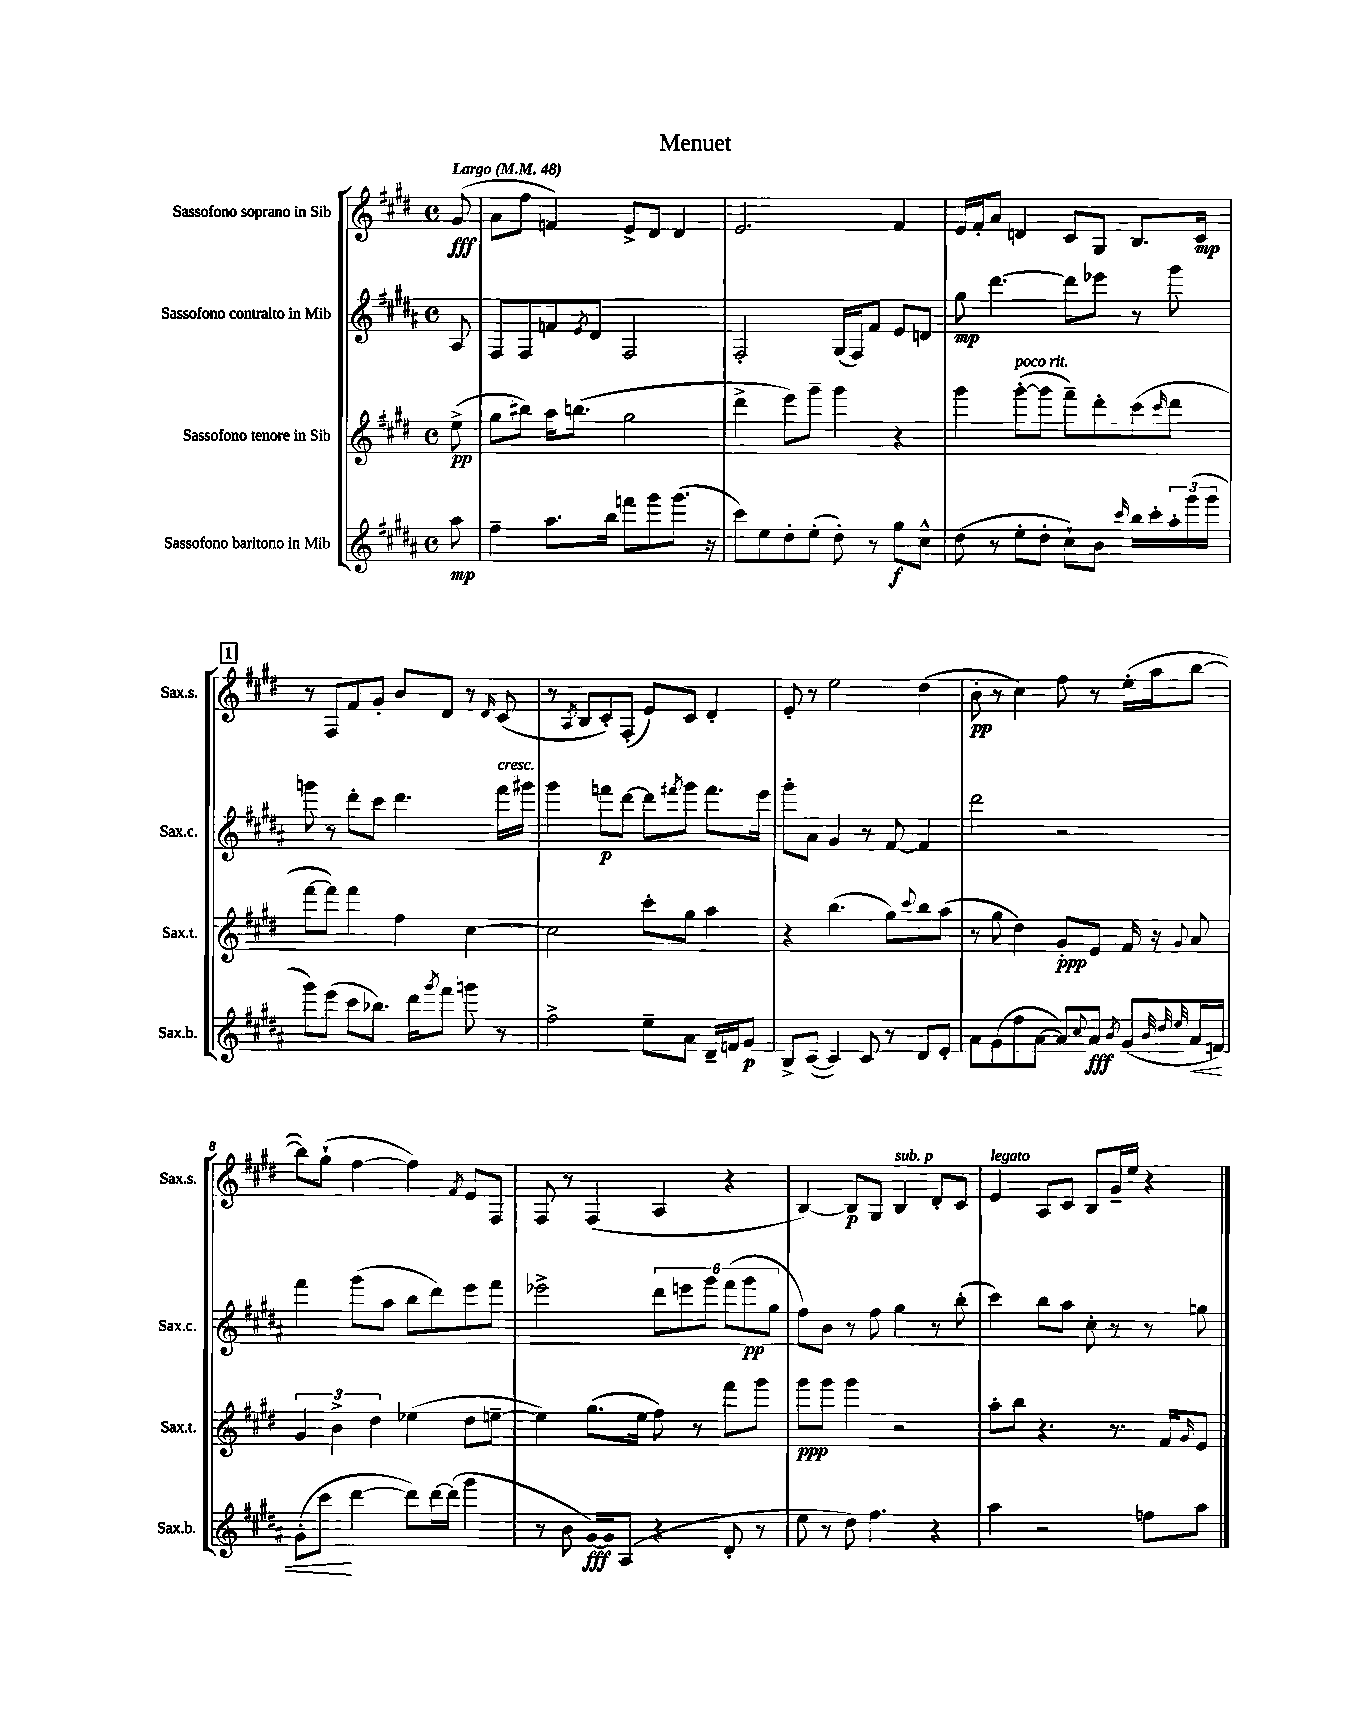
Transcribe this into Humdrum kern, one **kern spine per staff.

**kern	**dynam	**kern	**dynam	**kern	**dynam	**kern	**dynam
*part4	*part4	*part3	*part3	*part2	*part2	*part1	*part1
*staff4	*staff4	*staff3	*staff3	*staff2	*staff2	*staff1	*staff1
*I"Sassofono baritono in Mib	*	*I"Sassofono tenore in Sib	*	*I"Sassofono contralto in Mib	*	*I"Sassofono soprano in Sib	*
*I'Sax.b.	*	*I'Sax.t.	*	*I'Sax.c.	*	*I'Sax.s.	*
*clefG2	*	*clefG2	*	*clefG2	*	*clefG2	*
*k[f#c#g#d#a#]	*	*k[f#c#g#d#]	*	*k[f#c#g#d#a#]	*	*k[f#c#g#d#]	*
*M4/4	*	*M4/4	*	*M4/4	*	*M4/4	*
*met(c)	*	*met(c)	*	*met(c)	*	*met(c)	*
*MM48	*	*MM48	*	*MM48	*	*MM48	*
=	=	=	=	=	=	=	=
!	!	!	!	!	!	!LO:TX:a:B:t=Largo	!
8aa#\	mp	(8ee^\	pp	8A#/	.	(8g#/	fff
=1	=1	=1	=1	=1	=1	=1	=1
4ff#~\	.	8gg#\L	.	8F#/L	.	8a\L	.
.	.	8bb#X\J)	.	8F#/	.	8ff#\J	.
8.aa#\L	.	16aa\KL	.	8fn/	.	4fn/)	.
.	.	(8.bbn\J	.	.	.	.	.
.	.	.	.	8qe/	.	.	.
.	.	.	.	8d#/J	.	.	.
16bb\Jk	.	.	.	.	.	.	.
8fffn\L	.	2gg#\	.	2F#/	.	8e^/L	.
8ggg#\	.	.	.	.	.	8d#/J	.
(8.ggg#\J	.	.	.	.	.	4d#/	.
16r	.	.	.	.	.	.	.
=2	=2	=2	=2	=2	=2	=2	=2
8ccc#\L)	.	4ddd#^\	.	2F#'/	.	2.e/	.
8ee\	.	.	.	.	.	.	.
8dd#'\	.	8eee\L)	.	.	.	.	.
(8ee'\J	.	8ggg#~\J	.	.	.	.	.
8dd#'\)	.	4ggg#\	.	(16G#/LL	.	.	.
.	.	.	.	16F#/J)	.	.	.
8r	.	.	.	8f#/J	.	.	.
8gg#\L	f	4r	.	8e/L	.	4f#/	.
8cc#^^\J	.	.	.	8dn/J	.	.	.
=3	=3	=3	=3	=3	=3	=3	=3
(8dd#\	.	4ggg#\	.	8gg#\	mp	16e/LL	.
.	.	.	.	.	.	16f#'/J	.
8r	.	.	.	[4.ddd#\	.	8a/J	.
!	!	!LO:TX:a:i:t=poco rit.	!	!	!	!	!
8ee'\L	.	([8ggg#'\L	.	.	.	4dn/	.
8dd#'\J	.	8ggg#\J]	.	.	.	.	.
8cc#`\L)	.	8fff#~\L)	.	8ddd#\L]	.	8c#/L	.
8b\J	.	8ddd#'\	.	8eee-X\J	.	8G#/J	.
16qqccc#/	.	.	.	.	.	.	.
16bb\LL	.	(8ccc#\	.	8r	.	8.B/L	.
16ccc#'\	.	.	.	.	.	.	.
.	.	16qqccc#/	.	.	.	.	.
24aa#'\	.	8ddd#\J	.	8ggg#\	.	.	.
(24ggg#\	.	.	.	.	.	.	.
.	.	.	.	.	.	16c#/Jk	mp
24ggg#\JJ	.	.	.	.	.	.	.
!!LO:LB:g=z
!!LO:REH:place=s1:t=1
=4	=4	=4	=4	=4	=4	=4	=4
8ggg#\L)	.	[8fff#\L	.	8gggn\	.	8r	.
(8eee\J	.	8fff#\J])	.	8r	.	8F#/L	.
8ccc#\L	.	4fff#\	.	8ddd#'\L	.	8f#/	.
8.bb-X\J)	.	.	.	8ccc#\J	.	8g#'/J	.
.	.	4ff#\	.	4.ddd#\	.	8b/L	.
16ddd#\KL	.	.	.	.	.	.	.
8qggg#/	.	.	.	.	.	.	.
8fff#\J	.	.	.	.	.	8d#/J	.
8gggn\	.	[4cc#\	.	.	.	8r	.
.	.	.	.	.	.	16qqd#/	.
!	!	!	!	!LO:TX:a:i:t=cresc.	!	!	!
8r	.	.	.	16fff#\LL	.	(8c#/	.
.	.	.	.	16ggg#X\JJ	.	.	.
=5	=5	=5	=5	=5	=5	=5	=5
2ff#^\	.	2cc#\]	.	4ggg#\	.	8r	.
.	.	.	.	.	.	8qA/	.
.	.	.	.	.	.	8B/L	.
.	.	.	.	8fffn\L	p	8c#'/)	.
.	.	.	.	[8ddd#\J	.	(8F#'/J	.
8ee~\L	.	8ccc#'\L	.	8ddd#\L]	.	8e/L)	.
.	.	.	.	8qfff#X/	.	.	.
8a#\J	.	8gg#\J	.	8ggg#\J	.	8c#/J	.
16d#~/LL	.	4aa\	.	8.fff#\L	.	4d#'/	.
16fn/J	.	.	.	.	.	.	.
8g#/J	p	.	.	.	.	.	.
.	.	.	.	16eee\Jk	.	.	.
=6	=6	=6	=6	=6	=6	=6	=6
8B^/L	.	4r	.	8ggg#'\L	.	8e'/	.
([8c#/J	.	.	.	8a#\J	.	8r	.
4c#/])	.	(4.bb\	.	4g#/	.	2ee\	.
8c#/	.	.	.	8r	.	.	.
8r	.	8gg#\L)	.	[8f#/	.	.	.
.	.	8qqccc#/	.	.	.	.	.
8d#/L	.	8bb\	.	4f#/]	.	(4dd#\	.
8e'/J	.	(8aa\J	.	.	.	.	.
=7	=7	=7	=7	=7	=7	=7	=7
8a#\L	.	8r	.	2ddd#\	.	8b'\	pp
(8g#\	.	8gg#\	.	.	.	8r	.
8ff#\	.	4dd#\)	.	.	.	4cc#\)	.
[8a#\J	.	.	.	.	.	.	.
8a#/L])	.	8g#'/L	ppp	2r	.	8ff#\	.
8qqcc#/	.	.	.	.	.	.	.
8a#/J	fff	8e/J	.	.	.	8r	.
8qb/	.	.	.	.	.	.	.
(8g#/L	.	16f#/	.	.	.	(16ee'\LL	.
.	.	16r	.	.	.	16aa\J	.
32qqb/	.	.	.	.	.	.	.
32qqdd#/	.	.	.	.	.	.	.
32qqee/	.	8qqg#/	.	.	.	.	.
!	!LO:HP:b	!	!	!	!	!	!
16a#/L	<	8a/	.	.	.	[8bb\J	.
16fn/JJ)	.	.	.	.	.	.	.
!!LO:LB:g=z
=8	=8	=8	=8	=8	=8	=8	=8
(8g#'\L	.	6g#/	.	4fff#\	.	8bb\L])	.
8ccc#\J	.	.	.	.	.	(8gg#`\J	.
.	.	6b^\	.	.	.	.	.
[4ddd#\	[	.	.	(8ggg#\L	.	[4ff#\	.
.	.	6dd#\	.	.	.	.	.
.	.	.	.	8aa#\J	.	.	.
8ddd#\L])	.	(4ee-X\	.	8bb\L	.	4ff#\])	.
[16ddd#\L	.	.	.	8ddd#\)	.	.	.
(16ddd#\JJ]	.	.	.	.	.	.	.
.	.	.	.	.	.	8qf#/	.
4ggg#\	.	8dd#\L	.	8eee\	.	8e/L	.
.	.	[8een~\J	.	8fff#\J	.	8F#/J	.
=9	=9	=9	=9	=9	=9	=9	=9
8r	.	4ee\])	.	2eee-X^\	.	8F#/	.
8b\	.	.	.	.	.	8r	.
[16g#/LL)	fff	(8.gg#\L	.	.	.	(4F#/	.
16g#/J]	.	.	.	.	.	.	.
(8A#/J	.	.	.	.	.	.	.
.	.	16ee\Jk	.	.	.	.	.
4r	.	8ff#\)	.	12ddd#\L	.	4A/	.
.	.	.	.	12eeen\	.	.	.
.	.	8r	.	.	.	.	.
.	.	.	.	12ggg#\J	.	.	.
8d#'/	.	8fff#\L	.	(12fff#\L	.	4r	.
.	.	.	.	12ggg#\	pp	.	.
8r	.	8ggg#\J	.	.	.	.	.
.	.	.	.	12gg#\J	.	.	.
=10	=10	=10	=10	=10	=10	=10	=10
8ee\	.	8ggg#\L	ppp	8ff#\L)	.	[4B/)	.
8r	.	8ggg#\J	.	8b\J	.	.	.
8dd#\)	.	4ggg#\	.	8r	.	8B/L]	p
4.ff#\	.	.	.	8ff#\	.	8G#/J	.
!	!	!	!	!	!	!LO:TX:a:i:t=sub. p	!
.	.	2r	.	4gg#\	.	4B/	.
4r	.	.	.	8r	.	8d#'/L	.
.	.	.	.	(8bb'\	.	8c#/J	.
=11	=11	=11	=11	=11	=11	=11	=11
!	!	!	!	!	!	!LO:TX:a:i:t=legato	!
4aa#\	.	8aa'\L	.	4ccc#\)	.	4e/	.
.	.	8bb\J	.	.	.	.	.
2r	.	4.r	.	8bb\L	.	8A/L	.
.	.	.	.	8aa#\J	.	8c#/J	.
.	.	.	.	8cc#'\	.	8B/L	.
.	.	8.r	.	8r	.	16g#~/L	.
.	.	.	.	.	.	16ee/JJ	.
8ffn\L	.	.	.	8r	.	4r	.
.	.	16f#/KL	.	.	.	.	.
.	.	16qqg#/	.	.	.	.	.
8aa#\J	.	8e/J	.	8ggn\	.	.	.
==	==	==	==	==	==	==	==
*-	*-	*-	*-	*-	*-	*-	*-
